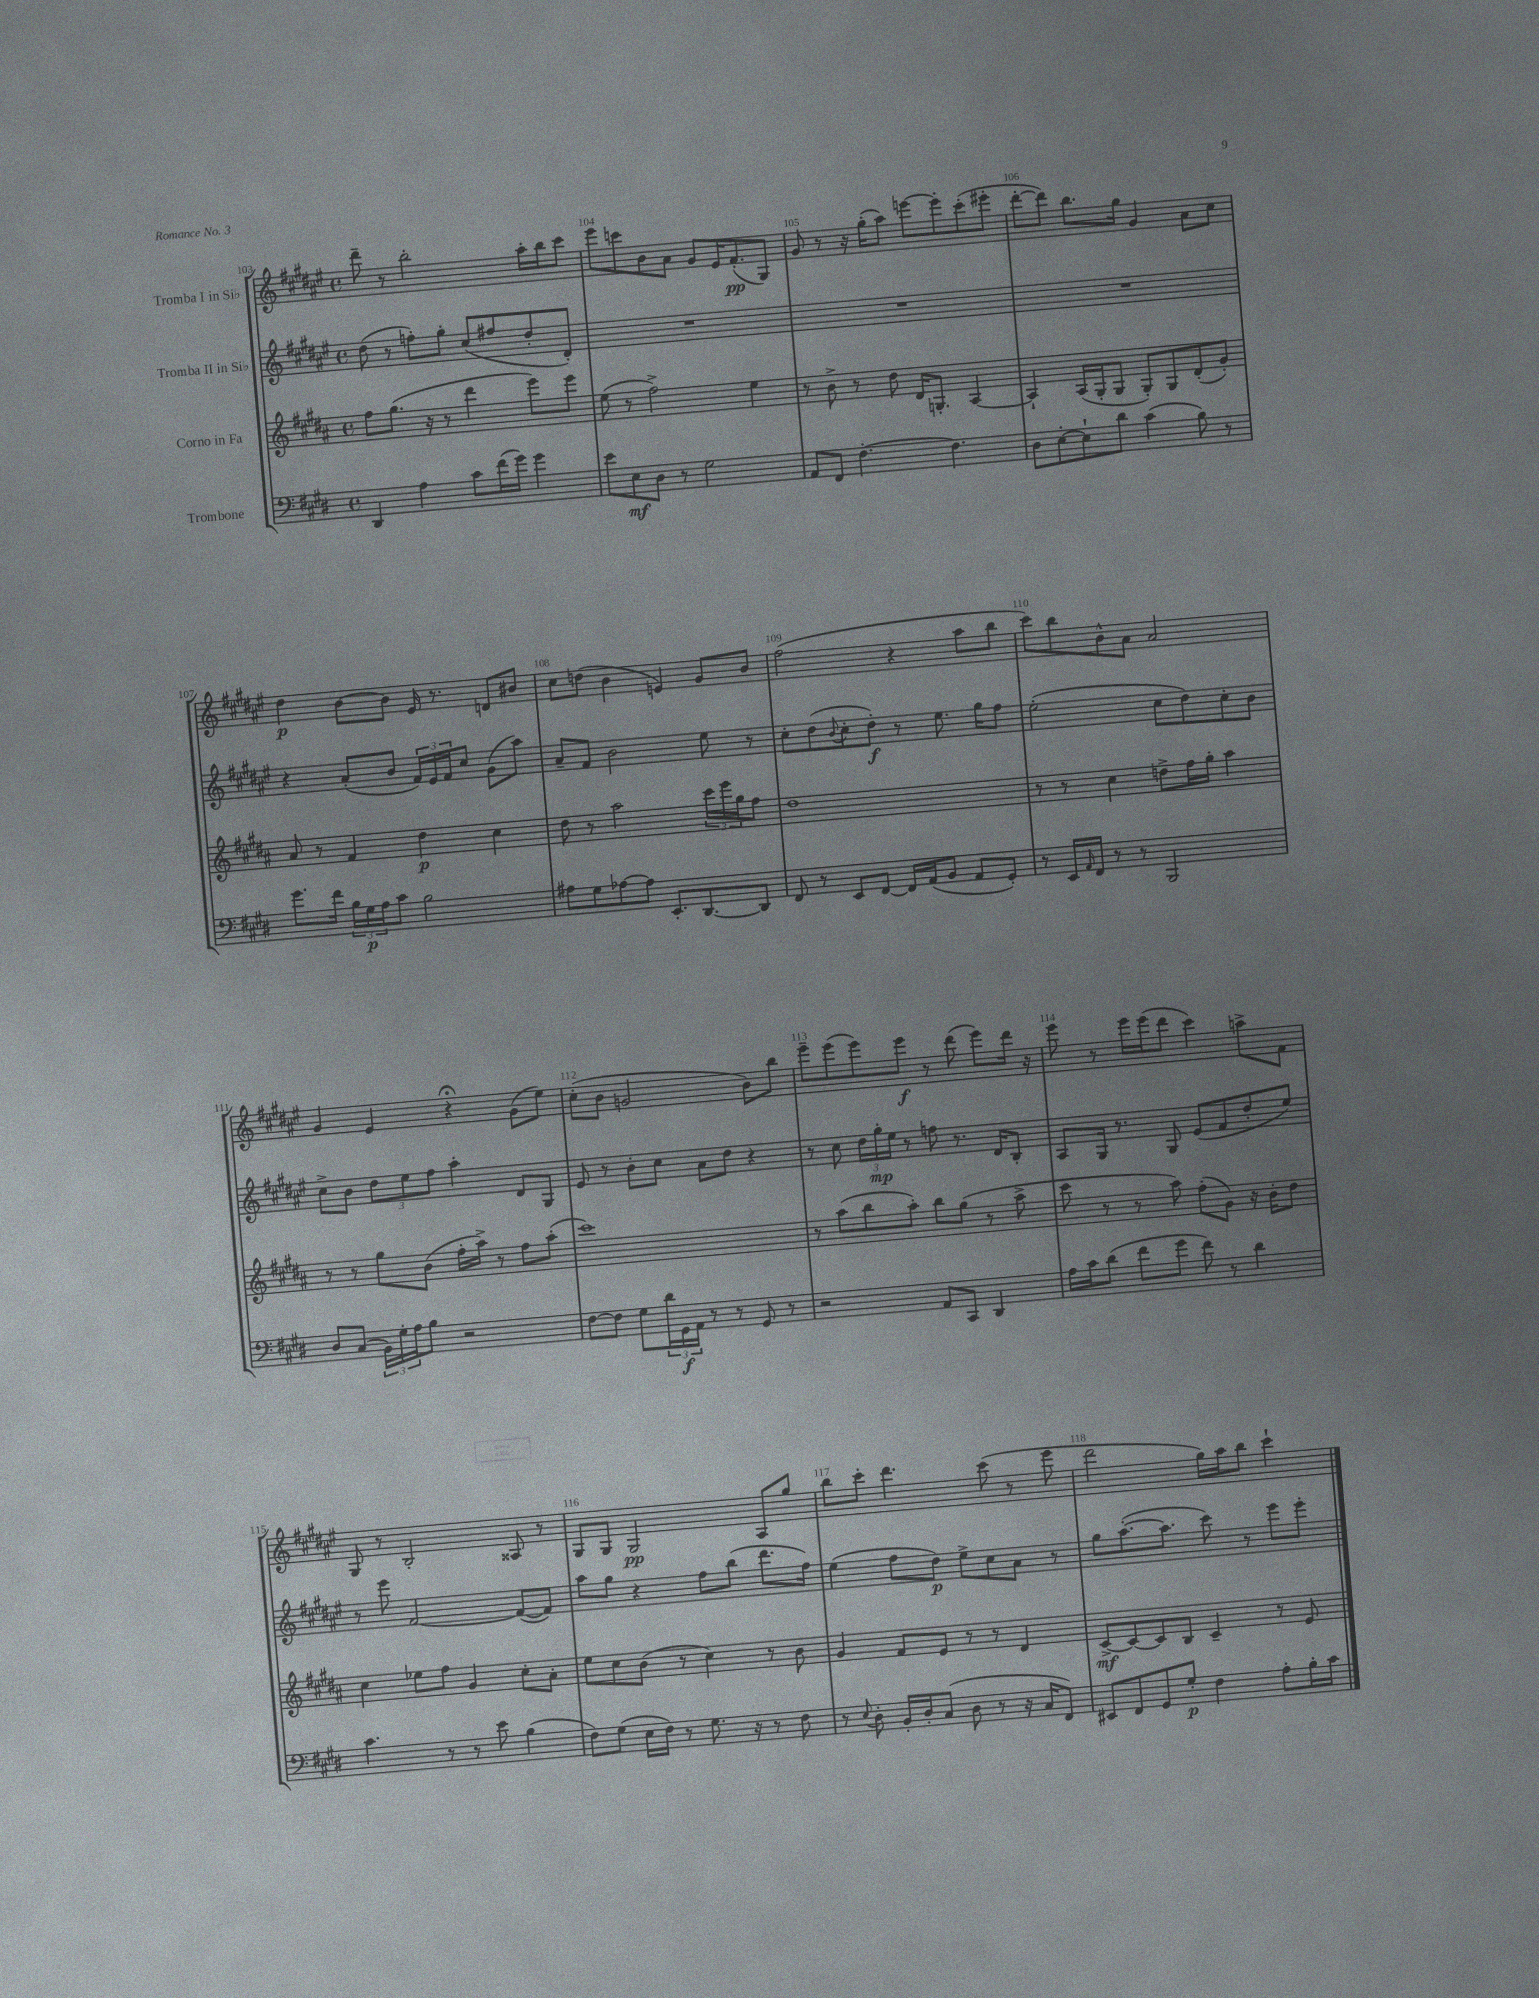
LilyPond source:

<<
\new StaffGroup <<
\new Staff = "s0" \with { instrumentName = "Tromba I in Sib" } {
    \clef treble \key fis \major \defaultTimeSignature \time 4/4
    dis'''8-- r8 b''2-. ais''16-. b''16 cis'''8 |
    eis'''8 c'''8 b'8 ais'8 gis'8 eis'16 fis'8.-.\pp( gis8) |
    gis'8 r8 r16 gis''16-.( ais''8) e'''8~ e'''8-. cis'''8-.( eis'''8-. |
    dis'''8~-. dis'''8) b''8. gis''16 gis'4 ais'8 cis''8 |
    dis''4\p b'8~ b'8 eis'16 r8. d'8 bis'8 |
    cis''8 d''8( b'4 e'4) gis'8 b'8 |
    fis''2( r4 ais''8 b''8 |
    cis'''8) b''8 b'8-^ ais'8 ais'2 |
    gis'4 eis'4 r4\fermata gis'8( eis''8) |
    cis''8-.( b'8 g'2 b'8) b''8 |
    eis'''8-- eis'''8( eis'''8) eis'''8\f r8 dis'''8( eis'''8) dis'''16 r16 |
    eis'''8 r8 eis'''16 eis'''16( dis'''8 cis'''4) a''8-> fis'8 |
    gis8 r8 b2-. aisis8 r8 |
    gis8 gis8 gis2\pp ais8 gis''8 |
    b''8 cis'''8-. dis'''4. cis'''8( r8 eis'''8 |
    dis'''2 gis''16) ais''16 b''8 cis'''4-! \bar "|." |
}
\new Staff = "s1" \with { instrumentName = "Tromba II in Sib" } {
    \clef treble \key fis \major \defaultTimeSignature \time 4/4
    dis''8( r8 f''8-.) gis''8-. cis''8( fis''8 dis''8-. dis'8-.) |
    R1 |
    R1 |
    R1 |
    r4 ais'8-.( b'8 \tuplet 3/2 { fis'16) eis'16 fis'16 } cis''8 gis'8( ais''8) |
    ais'8-- fis'8 b'2 eis''8 r8 |
    cis''8-. dis''8( \appoggiatura { b'8 } cis''8-. dis''8-.\f) r8 eis''8. gis''16 fis''8 |
    eis''2-.( cis''8 dis''8) cis''8-. b'8 |
    cis''8-> b'8 \tuplet 3/2 { dis''8 eis''8 fis''8 } ais''4-. dis'8 gis8 |
    eis'8 r8 b'8-. cis''8 ais'8 dis''8 r4 |
    r8 cis''8 \tuplet 3/2 { dis''16 gis''16-.\mp eis''16 } r8 f''8 r8. dis'16 b8-. |
    ais8 gis16 r8. gis8 eis'8( fis'8 dis''8-. eis''8) |
    r8 eis'''8 fis'2~ fis'8~( fis'8) |
    ais''8 gis''8 r4 fis''8 b''8( dis'''8. fis''16) |
    eis''4( fis''8 dis''8\p) eis''8-> cis''8 ais'8 r8 |
    gis''8 ais''8.~-.( ais''8. cis'''8) r8 eis'''8 eis'''8-. \bar "|." |
}
\new Staff = "s2" \with { instrumentName = "Corno in Fa" } {
    \clef treble \key b \major \defaultTimeSignature \time 4/4
    fis''8 gis''8.( r16 r8 dis'''4 e'''8) e'''8 |
    e''8( r8 fis''2->) e''4 |
    r8 b'8-> r8 dis''8 dis'16 g8.-. ais4~ |
    ais4-! ais16( gis16-. gis8 gis8-.) gis8 dis'8-.( gis'8-.) |
    ais'8 r8 fis'4 dis''4\p cis''4 |
    dis''8 r8 ais''2 \tuplet 3/2 { cis'''16 e'''16 gis''16 } fis''8 |
    dis''1 |
    r8 r8 cis''4 d''8-> fis''16 gis''16-. ais''4 |
    r8 r8 gis''8 b'8( fis''16-. ais''16->) r8 fis''8 ais''8-.( |
    cis'''1) |
    r8 ais''8( b''8 ais''8-.) b''8 gis''8( r8 ais''8-> |
    cis'''8 r8 r8 ais''8) fis''8-.( gis'8) r16 b'16-. dis''8 |
    cis''4 ees''8 fis''8 gis'4 cis''8-. ais'8-. |
    e''8 cis''8 b'8( r8 cis''4) r8 b'8 |
    gis'4 fis'8 e'8 r8 r8 dis'4 |
    cis'8~->\mf cis'8~ cis'8 b8 cis'4-- r8 e'8 \bar "|." |
}
\new Staff = "s3" \with { instrumentName = "Trombone" } {
    \clef bass \key e \major \defaultTimeSignature \time 4/4
    dis,4 a4 cis'8 fis'16( gis'16) gis'4 |
    e'8 e8\mf dis8 r8 gis2 |
    a,8 fis,8 fis4.~-. fis4. |
    dis8 e8~-. e8-! dis'8 cis'4( b8) r8 |
    gis'8. fis'16 \tuplet 3/2 { b16 gis16\p a16 } cis'8 b2 |
    ais8 gis8 aes8~ aes8 e,8.-. dis,8.~ dis,8 |
    fis,8 r8 e,8 fis,8~ fis,16 a,16( b,8 a,8 gis,8-.) |
    r8 e,16 \grace { a,16 } fis,16 r8 r8 b,,2 |
    dis8 cis8( \tuplet 3/2 { b,16) gis16-. a16 } b8 r2 |
    fis8~ fis8 gis8 \tuplet 3/2 { dis'16 gis,16\f a,16 } r8 r8 gis,8 r8 |
    r2 a,8 cis,8 dis,4 |
    a16 cis'16 dis'8( fis'8 gis'8 fis'8) r8 dis'4 |
    cis'4. r8 r8 e'8 b4( |
    fis8) gis8( e16 fis16) r8 gis8. r16 r8 fis8 |
    r8 \appoggiatura { e8 } dis8-. b,16-. dis16-. cis8( dis8 r8 r16 cis16 fis,8) |
    eis,8 fis,8 gis,8 gis8-.\p fis4 a8-. b16-. cis'16 \bar "|." |
}
>>
>>
\layout { \context { \Score currentBarNumber = #103 \override BarNumber.break-visibility = ##(#f #t #t) barNumberVisibility = #all-bar-numbers-visible } }
